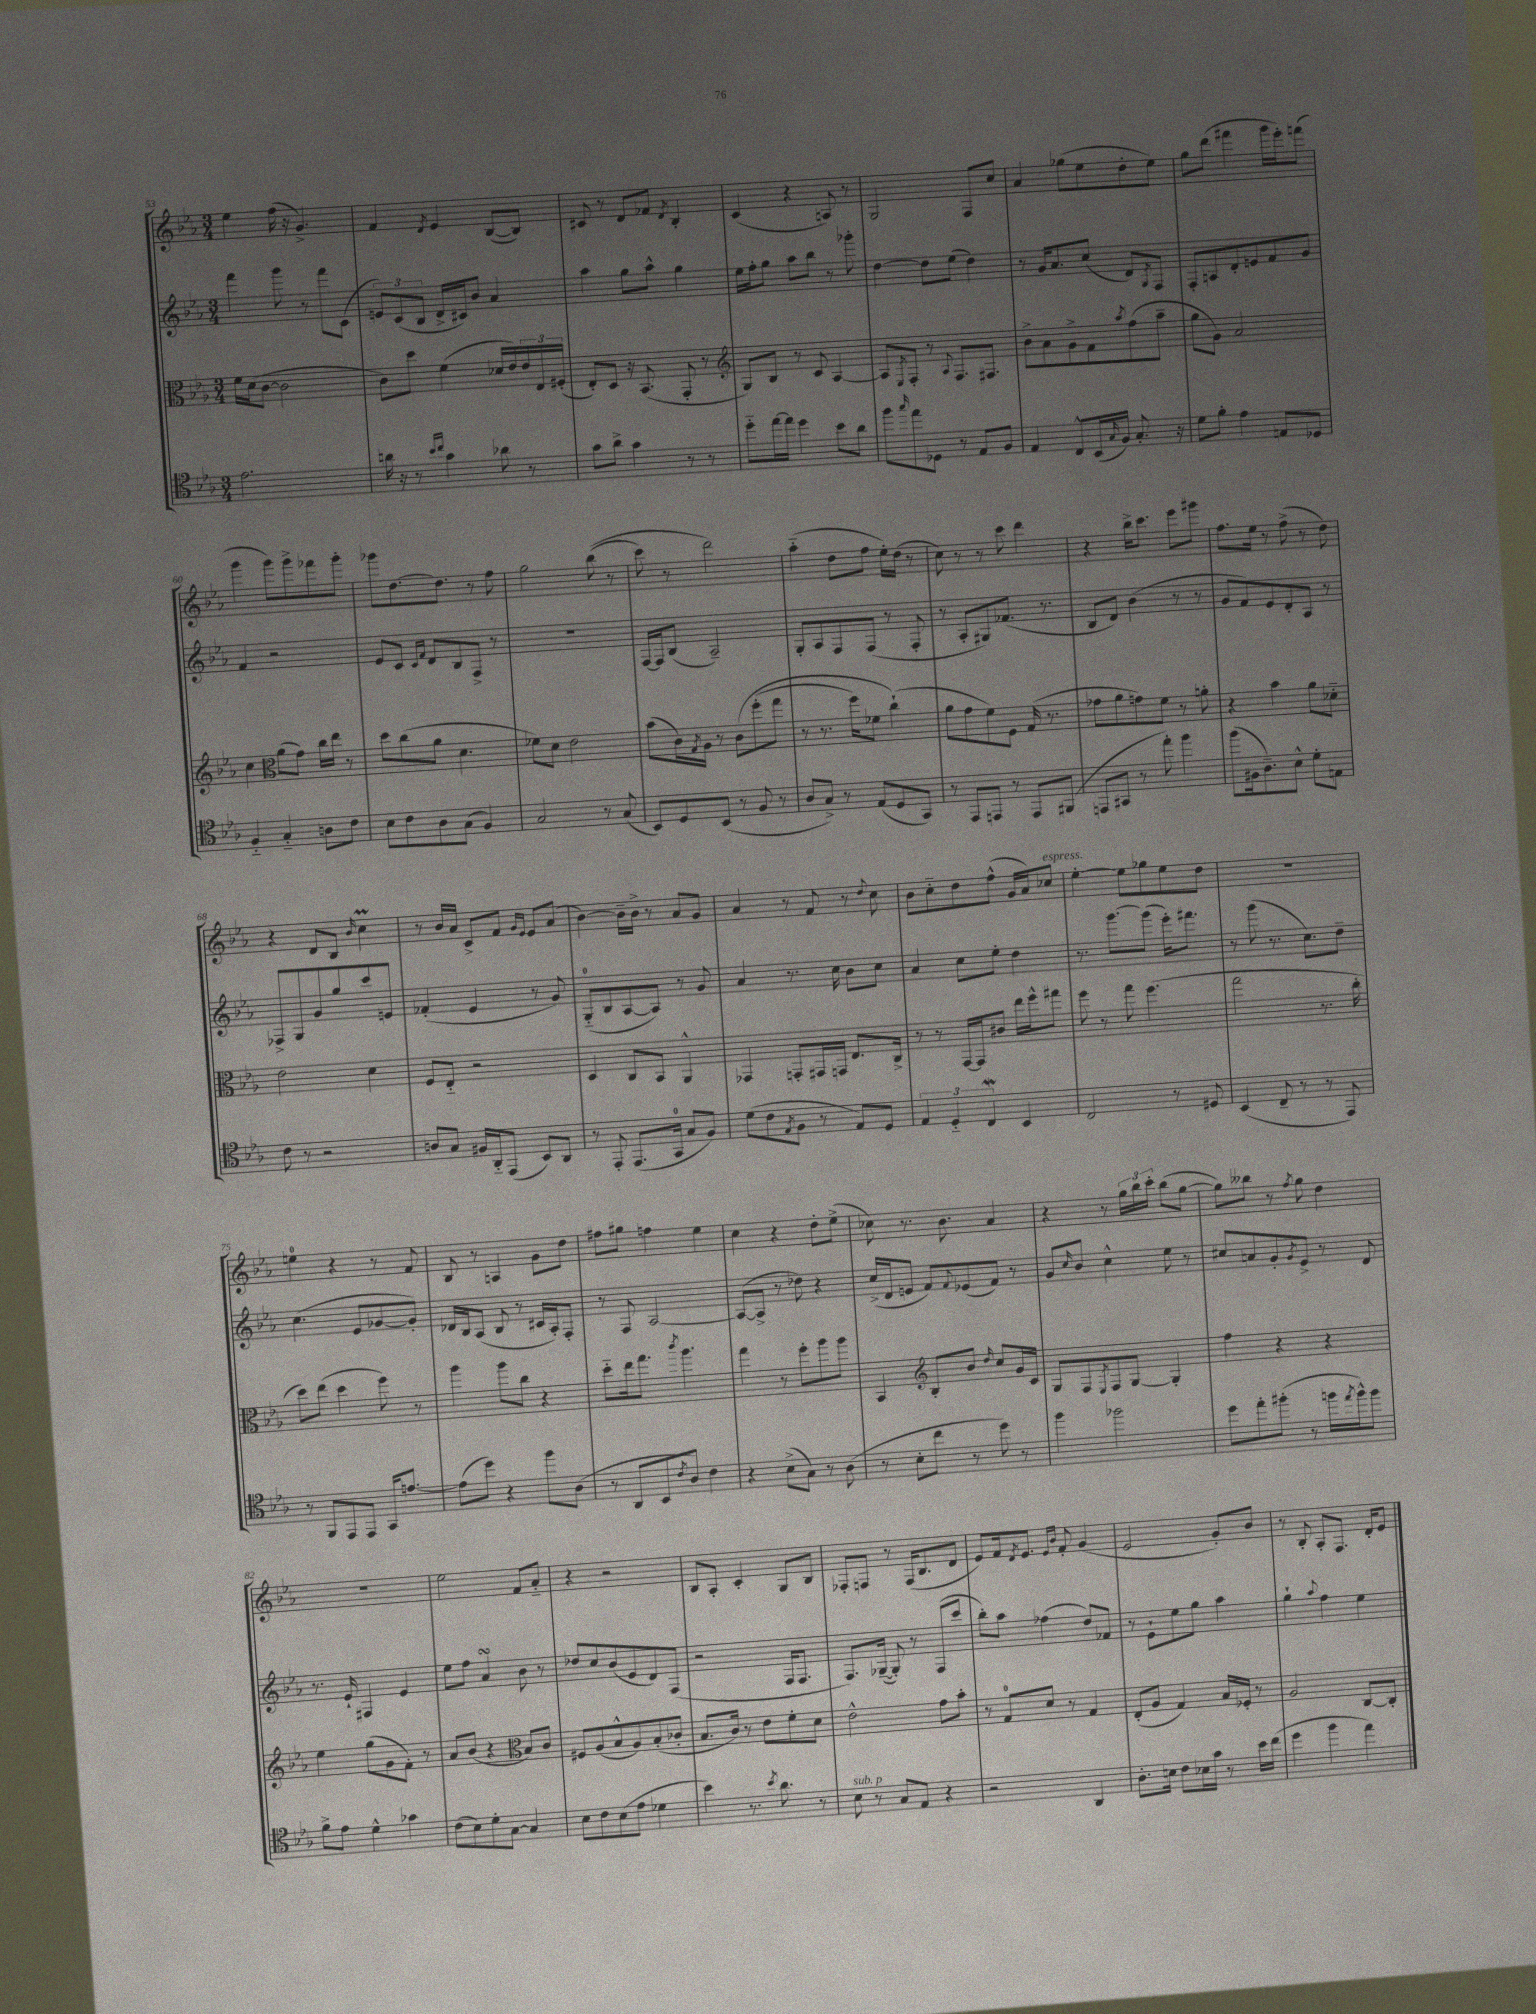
<<
\new StaffGroup <<
\new Staff = "s0" {
    \clef treble \key ees \major \numericTimeSignature \time 3/4
    ees''4 f''16( r16 g'4.->) |
    f'4 \acciaccatura { d'8 } ees'4 bes8~( bes8) |
    cis'8 r8 d'8 fes'8 \acciaccatura { d'8 } bes4-. |
    c'4( r4 a8) r8 |
    g2 f8 c''8 |
    aes'4 ges''8( ees''8 d''8-. ees''8) |
    g''8 d'''8( fis'''4 g'''16 ees'''16-.) f'''8( |
    g'''4 g'''8) g'''8-> fes'''8 g'''8-. |
    ges'''8 d''8.~ d''8. r8 f''8 |
    g''2 bes''8(\( r8 |
    c'''8) r8 d'''2\) |
    aes''4-_( d''8 f''8 ees''16-.) d''16( r8 |
    c''8) r8 r8 c'''8 d'''4 |
    r4 bes''16-> c'''8. ees'''8 gis'''8 |
    f''8. ees''16 r8 f''8->( r8 d''8) |
    r4 d'8 bes8 \grace { bes'16 } c''4\prall |
    r8 bes'16 aes'16 c'8-> f'8 \grace { g'16 ees'16 } ees'8 aes'8( |
    bes'4~) bes'16-- bes'16-> r8 aes'8 g'8 |
    aes'4 r8 f'8 r8 \appoggiatura { d''8 } c''8 |
    bes'8 c''8-_ d''8 f''8-^( g'16 aes'16) ces''8^\markup { \italic "espress." } |
    ees''4~-. ees''8 ges''8 ees''8 d''8 |
    R2. |
    e''4-0 r4 r8 f'8 |
    bes8 r8 a4 g'8 d''8 |
    fis''8 gis''8 f''4 ees''4 |
    c''4 r4 d''8-. ees''8->( |
    ces''8) r8. bes'8. aes'4 |
    r4 r8 \tuplet 3/2 { g''16 bes''16 c'''16-. } bes''8( g''8~ |
    g''8) beses''8 r8 \acciaccatura { f''8 } g''8 d''4 |
    R2. |
    ees''2 f'8 aes'8-_ |
    r4 r2 |
    bes8 aes8-. c'4-. g8 bes8 |
    fes8-. f8 r8 f16( bes8. d'8 |
    ees'8) f'16 \acciaccatura { d'8 } ees'8. \grace { ees'16 bes'16 } f'8-. g'4( |
    ees'2 g'8-.) bes'8 |
    r8 bes8-. aes8-. f8. d'16-. ees'8 \bar "|." |
}
\new Staff = "s1" {
    \clef treble \key ees \major \numericTimeSignature \time 3/4
    f'''4 g'''8 r8 f'''8 c'8( |
    \tuplet 3/2 { e'8) c'8( bes8 } d'16-> cis'16) bes'8 aes'4 |
    aes''4 g''8 aes''8-^ g''4 |
    ees''16 f''16-. g''8 aes''8 bes''8 r8 ges'''8-. |
    d''4~ d''8 ees''8( d''4) |
    r8 g'16 aes'8. c''8( d'8) \acciaccatura { g8 } f8 |
    f8-. a8 d'8-. e'8 f'8 g'8 |
    f'4 r2 |
    ees'8 c'8 \grace { c'16 f'16 } d'8 bes8 f8-> r8 |
    R2. |
    f16~ f16 bes8( aes2--) |
    g8-. aes8 f8 f8( r8 f8-. |
    r8 aes8-. gis8) fes'8.( r8. |
    bes8 d'8) bes'4( r8 r8 |
    g'8 f'8) ees'8 d'8-. aes8 r8 |
    fes8-> g8 g'8 g''8 c'''8 e'8 |
    fes'4-.( ees'4 r8 g'8) |
    g8-0-_( bes8 aes8~ aes8) r8 g'8 |
    aes'4 r8. c''16 bes'8 c''8 |
    aes'4 c''8 ees''8-. d''4 |
    r8. g'''8.~ g'''8( ees'''16-.) fis'''8. |
    r8 g'''8( r8. c''8.) d''8-- |
    c''4.( ees'8 ges'8~ ges'8-.) |
    des'16 bes16 aes8( bes8 r8 cis'16 aes16-.) f8-. |
    r8 f8 aes2~ |
    aes8~( aes8-> r8 des''8) r4 |
    c''16->( d'16 e'8 f'8) \appoggiatura { f'8 } ees'8( f'8) r8 |
    g'8 \grace { c''16 } bes'8 c''4-^ ees''8 r8 |
    cis''8 a'8 g'8-. \acciaccatura { g'8 } ees'8-> r8 d'8 |
    r8. ees'16-! fis4 ees'4 |
    ees''8 f''8 aes'4\turn bes'8 r8 |
    des''8 c''8 bes'8( ees'8 d'8) f8( |
    r2 f16 f8. |
    f8.) ges16~--( ges8-.) r8 f8( c'''8 |
    bes''8-.) aes''8 fes''4( d''8) fes'8 |
    r8 ees'8-! ees''8 g''8 aes''4 |
    g''4-! \appoggiatura { aes''8 } f''4 ees''4 \bar "|." |
}
\new Staff = "s2" {
    \clef alto \key ees \major \numericTimeSignature \time 3/4
    f'16 d'16( c'8~ c'2 |
    c'8) d''8 f'4( des'16 ees'16) \tuplet 3/2 { ees'16 ees16 fis16-.( } |
    ees8-.) d8 r16 bes,8.( g,8-. r8 |
    \clef treble g8) bes8 r8 c'8 aes4~ |
    aes8 \acciaccatura { ees8 } f8-. r8 \appoggiatura { aes8 } f8. fis8. |
    bes'8-> aes'8 g'8-> f'8 \acciaccatura { aes''8 } f''8( aes''8-- |
    g''8 g'8) aes'2 |
    c''4 \clef alto aes'8( g'8) c''16 ees''16 r8 |
    d''8 c''8( aes'8 d'4. |
    fes'8) d'8 ees'2 |
    bes'8( c'16) \acciaccatura { g8 } aes16 r8 c'8\( f''8-.( g''8 |
    r8 r8. f''16) fes'8 c''4-!(\) |
    aes'8 g'8 f'8) f8 g16( r8. |
    ges'8 aes'8 g'8) f'8 r8 a'8-. |
    r4 bes'4 aes'8 des'8-_ |
    ees'2 d'4 |
    f8 ees8-_ r2 |
    d4 c8 bes,8 aes,4-^ |
    ges,4 g,8-. gis,16 g,16 ees8. c16-> |
    r8 r8 g,16~ g,16 cis'8 ees''16 f''16-^ gis''8 |
    f''8 r8 g''8 f''4.( |
    g''2 r8. c''16-. |
    d''8) ees''8( d''4 f''8) r8 |
    aes''4 aes''8 c''8 r4 |
    d''8-_ ees''16 g''8. \acciaccatura { c'''8 } aes''4. |
    g''4 r8 f''8-. aes''8 aes''8 |
    bes,4 \clef treble bes8-. bes'8 \grace { d''16 } c''8 g'16 c'16 |
    g8 f8 \acciaccatura { ees8 } f8 g8~ g4-. |
    f''4 r4 r4 |
    ees''4 g''8( g'8 f'8-.) r8 |
    aes'8 bes'8( r4 \clef alto bes8) c'8 |
    fis8 aes8( bes8-^ aes8) bes8-.( ces'8-. |
    bes8. c'16) r8 ees'8 f'8-. d'8 |
    ees'2-^ g'8 bes'8-. |
    r8 g8-0 d'8 r8 g4 |
    ees8-.( aes8 g4) bes16 fes16-. r8 |
    aes2 c8~ c8-. \bar "|." |
}
\new Staff = "s3" {
    \clef tenor \key ees \major \numericTimeSignature \time 3/4
    ees'2. |
    a'16 r16 r8 \grace { bes'16 c''16 } g'4 aes'8 r8 |
    g'8 aes'8-> g'4 r8 r8 |
    d''8-_ ees''16~ ees''16 d''4 bes'8 aes'8 |
    f''8 \grace { g''16 } ees''8 des8 r8 ees8 f8 |
    ees4 c8-^ bes,16( \grace { g16 } f16) g8.-. r16 |
    d'8 f'8-. ees'4 e8 des8 |
    f4-_ g4-_ a8 c'8 |
    bes8 c'8 aes8 g8( f4) |
    g2 r8 g8( |
    bes,8) d8 bes,8( r8 f8 r8 |
    aes8 g8->) r8 ees8( d8 g,8) |
    r8 ees,8 e,8 r8 e,8 fis,8( |
    e,8 gis,8 r8 ees''8-.) f''4 |
    f''8( fis16 aes8.--) bes8-^ d'8-. e8 |
    c'8 r8 r2 |
    a8 g8 fis16 aes,16-_ ees,8( bes,8) aes,8 |
    r8 ees,8-. ees,8.( g,16-0 g8 f8) |
    d'8( c'8 \acciaccatura { ees8 } f8 r8 ees8) d8 |
    \tuplet 3/2 { ees4 d4-_ c4\mordent } bes,4 |
    c2 r8 dis8 |
    bes,4( c8-- r8 r8 ees,8) |
    r8 f,8 ees,8 ees,8 g,16 e'8.~ |
    e'8( d''8) r4 f''8 aes8( |
    r8 aes,8 bes,8 \acciaccatura { c'8 } aes8) c'4 |
    r4 bes8->( g8) r8 aes8( |
    r8 bes8-. c''8 r8 d''8) r8 |
    f''4 fes''2 |
    d''8 ees''8-. fis''8-.( r8 f''16 \acciaccatura { ees''8 } f''16-^) f''8 |
    f'8-> ees'8 d'4-^ ges'4 |
    c'8( bes8) d'8-. g8~ g4 |
    bes8 c'8 bes8( ees'8 des'4 |
    bes'4) r8. \acciaccatura { bes'8 } aes'8. r8 |
    bes8^\markup { \italic "sub. p" } r8 g8 ees8 r4 |
    r2 aes,4 |
    aes8.-. b16 c'8 bes16 g'16 r8 bes'16 c''16( |
    d''4 f''4 ees''4) \bar "|." |
}
>>
>>
\layout { \context { \Score currentBarNumber = #53 } }
